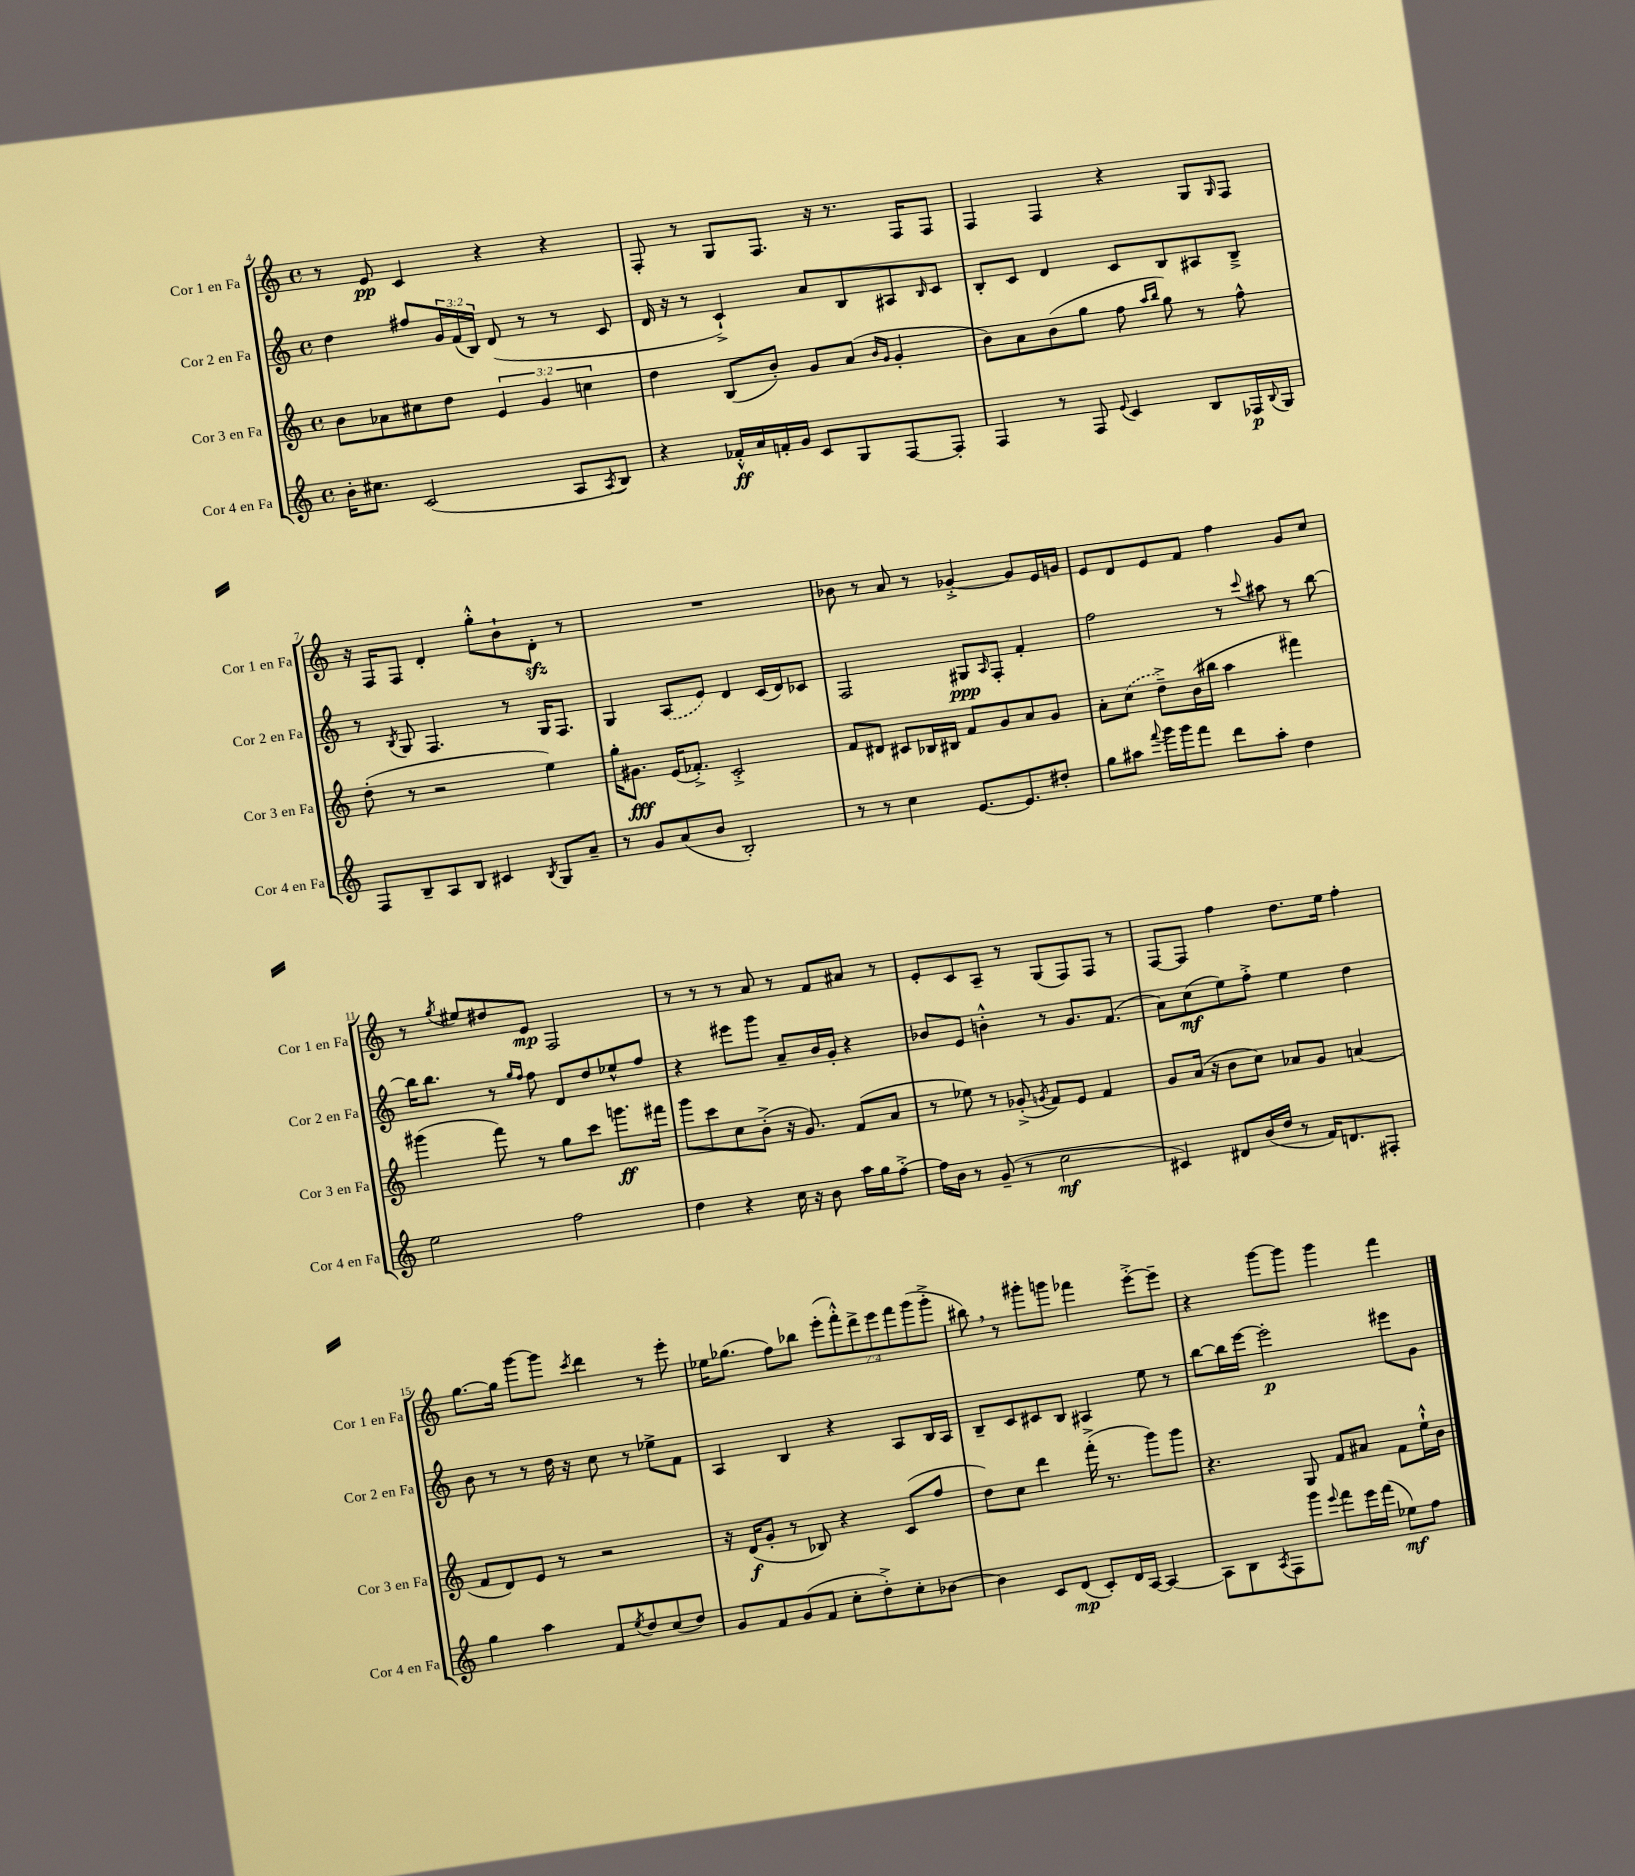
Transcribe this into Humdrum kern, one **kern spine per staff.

**kern	**dynam	**kern	**dynam	**kern	**dynam	**kern	**dynam
*part4	*part4	*part3	*part3	*part2	*part2	*part1	*part1
*staff4	*staff4	*staff3	*staff3	*staff2	*staff2	*staff1	*staff1
*I"Cor 4 en Fa	*	*I"Cor 3 en Fa	*	*I"Cor 2 en Fa	*	*I"Cor 1 en Fa	*
*I'Cor 4 en Fa	*	*I'Cor 3 en Fa	*	*I'Cor 2 en Fa	*	*I'Cor 1 en Fa	*
*clefG2	*	*clefG2	*	*clefG2	*	*clefG2	*
*k[]	*	*k[]	*	*k[]	*	*k[]	*
*M4/4	*	*M4/4	*	*M4/4	*	*M4/4	*
*met(c)	*	*met(c)	*	*met(c)	*	*met(c)	*
=4	=4	=4	=4	=4	=4	=4	=4
16b'\KL	.	8b\L	.	4dd\	.	8r	.
8.cc#X\J	.	.	.	.	.	.	.
.	.	8a-X\	.	.	.	8e/	pp
(2c/	.	8cc#X\	.	8ff#X/L	.	4c/	.
.	.	8dd\J	.	24g/L	.	.	.
.	.	.	.	(24f/	.	.	.
.	.	.	.	24B/JJ)	.	.	.
.	.	6e/	.	(8d/	.	4r	.
.	.	.	.	8r	.	.	.
.	.	6g/	.	.	.	.	.
8A/L	.	.	.	8r	.	4r	.
.	.	6ccn\	.	.	.	.	.
8qA/	.	.	.	.	.	.	.
8B/J)	.	.	.	8c/	.	.	.
=5	=5	=5	=5	=5	=5	=5	=5
4r	.	4dd\	.	16d/	.	8F'/	.
.	.	.	.	16r	.	.	.
.	.	.	.	8r	.	8r	.
16f-X'^^/LL	ff	(8B/L	.	4c`^/)	.	8G/L	.
16a/	.	.	.	.	.	.	.
16fn'/	.	8b'/J)	.	.	.	8.F/J	.
16g/JJ	.	.	.	.	.	.	.
8c/L	.	8g/L	.	8a/L	.	.	.
.	.	.	.	.	.	16r	.
8G/	.	(8a/J	.	8B/	.	8.r	.
.	.	16qqb/LL	.	.	.	.	.
.	.	16qqg/JJ	.	.	.	.	.
[8F/	.	4g'/	.	8A#X/	.	.	.
.	.	.	.	.	.	16F/KL	.
.	.	.	.	16qqB/	.	.	.
8F'/J]	.	.	.	8c/J	.	8F/J	.
=6	=6	=6	=6	=6	=6	=6	=6
4F/	.	8b\L)	.	8B'/L	.	4F/	.
.	.	8a\	.	8c/J	.	.	.
8r	.	(8b\	.	4d/	.	4F/	.
8F/	.	8gg\J	.	.	.	.	.
8qqe/	.	.	.	.	.	.	.
4c/	.	8ff\	.	8c/L	.	4r	.
.	.	16qqaa/LL	.	.	.	.	.
.	.	16qqbb/JJ	.	.	.	.	.
.	.	8gg\)	.	8B/	.	.	.
8B/L	.	8r	.	8A#X/	.	8G/L	.
.	.	.	.	.	.	16qqG/	.
16F-X/L	p	8ff^^\	.	8B~^/J	.	8F/J	.
8qqB/	.	.	.	.	.	.	.
16G/JJ	.	.	.	.	.	.	.
!!LO:LB:g=z
=7	=7	=7	=7	=7	=7	=7	=7
8F/L	.	(8dd'\	.	8r	.	16r	.
.	.	.	.	.	.	16F/KL	.
.	.	.	.	8qB/	.	.	.
8B~/	.	8r	.	8G/	.	8F/J	.
8A/	.	2r	.	4.F/	.	4d'/	.
8B/J	.	.	.	.	.	.	.
4c#X/	.	.	.	.	.	8gg'^^\L	.
.	.	.	.	8r	.	8b`\	.
8qB/	.	.	.	.	.	.	.
8G/L	.	4ee\)	.	16G/KL	.	8dzz'\J	.
.	.	.	.	8.F/J	.	.	.
8a~/J	.	.	.	.	.	8r	.
=8	=8	=8	=8	=8	=8	=8	=8
8r	.	16gg'\KL	.	4G/	.	1r	.
.	.	8.g#X\J	fff	.	.	.	.
8g/L	.	.	.	.	.	.	.
(8a/	.	(16e/KL	.	(8A/L	.	.	.
.	.	8.f-X'^/J)	.	.	.	.	.
8b/J	.	.	.	8e/J)	.	.	.
2B'/)	.	2c'^/	.	4d/	.	.	.
.	.	.	.	(16c/LL	.	.	.
.	.	.	.	16d/J)	.	.	.
.	.	.	.	8c-X/J	.	.	.
=9	=9	=9	=9	=9	=9	=9	=9
8r	.	8f/L	.	2F/	.	8b-X\	.
8r	.	8d#X/J	.	.	.	8r	.
4cc\	.	8c#X/L	.	.	.	8a/	.
.	.	16B-X/L	.	.	.	8r	.
.	.	16B#X/JJ	.	.	.	.	.
[8.e/L	.	8f/L	.	8G#X/L	ppp	[4g-X'^/	.
.	.	.	.	16qqA/	.	.	.
.	.	8g/	.	8F'/J	.	.	.
8.e/]	.	.	.	.	.	.	.
.	.	8a/	.	4f'/	.	8g-/L]	.
8dd#X'/J	.	8g/J	.	.	.	16e/L	.
.	.	.	.	.	.	16gn/JJ	.
=10	=10	=10	=10	=10	=10	=10	=10
8gg\L	.	8a'\L	.	2ff\	.	8e/L	.
8aa#X\J	.	(8cc\J	.	.	.	8d/	.
8qqfff/	.	.	.	.	.	.	.
16ggg\LL	.	8dd~^\L)	.	.	.	8e/	.
16ggg\J	.	.	.	.	.	.	.
8fff\J	.	(16b\L	.	.	.	8f/J	.
.	.	16bb#X\JJ	.	.	.	.	.
8ddd\L	.	4aa\	.	8r	.	4ff\	.
.	.	.	.	8qqccc/	.	.	.
8aa#'\J	.	.	.	8aa#X\	.	.	.
4dd\	.	4fff#X\)	.	8r	.	8g/L	.
.	.	.	.	[8bb\	.	8cc/J	.
!!LO:LB:g=z
=11	=11	=11	=11	=11	=11	=11	=11
2ee\	.	(4ggg#X\	.	16bb\KL]	.	8r	.
.	.	.	.	8.bb\J	.	.	.
.	.	.	.	.	.	8qgg/	.
.	.	.	.	.	.	8ee#X/L	.
.	.	8fff\)	.	8r	.	8dd#X/	.
.	.	.	.	16qqgg/LL	.	.	.
.	.	.	.	16qqff/JJ	.	.	.
.	.	8r	.	8ff\	.	8e/J	mp
2ff\	.	8gg\L	.	8d/L	.	2F/	.
.	.	8ccc\J	.	8dd/	.	.	.
.	.	8.gggn\L	ff	8ee-X^^/	.	.	.
.	.	.	.	8ff/J	.	.	.
.	.	16fff#X\Jk	.	.	.	.	.
=12	=12	=12	=12	=12	=12	=12	=12
4dd\	.	8ggg\L	.	4r	.	8r	.
.	.	8ccc\	.	.	.	8r	.
4r	.	8cc\	.	8eee#X\L	.	8r	.
.	.	(8b'^\J	.	8ggg\J	.	8a/	.
16cc\	.	16r	.	8a~/L	.	8r	.
16r	.	8.g/)	.	.	.	.	.
8b\	.	.	.	16b/L	.	8f/L	.
.	.	.	.	16g'/JJ	.	.	.
16aa\LL	.	(8f/L	.	4r	.	8a#X/J	.
16gg\J	.	.	.	.	.	.	.
[8ff'^\J	.	8a/J	.	.	.	8r	.
=13	=13	=13	=13	=13	=13	=13	=13
16ff\LL]	.	8r	.	8b-X/L	.	8e'/L	.
16b\JJ	.	.	.	.	.	.	.
8r	.	8ee-X\)	.	8e/J	.	8c/	.
(8g~/	.	8r	.	4bn'^^\	.	8A~/J	.
8r	.	(8g-X'^/	.	.	.	8r	.
.	.	8qgn/	.	.	.	.	.
2cc\	mf	8f/L)	.	8r	.	(8G/L	.
.	.	8e/J	.	8.g/L	.	8F/)	.
.	.	4f/	.	.	.	8F/J	.
.	.	.	.	(8.f/J	.	.	.
.	.	.	.	.	.	8r	.
=14	=14	=14	=14	=14	=14	=14	=14
4c#X/)	.	8g/L	.	8a\L)	.	[8F/L	.
.	.	(16a/Jk	.	(8cc\	mf	8F/J]	.
.	.	16r	.	.	.	.	.
8d#X/L	.	8b\L	.	8ee\)	.	4ff\	.
(16b/L	.	8cc\J)	.	8ff'^\J	.	.	.
16dd/JJ	.	.	.	.	.	.	.
8r	.	8a-X/L	.	4ee\	.	8.dd\L	.
16f/KL)	.	8g/J	.	.	.	.	.
8.dn/	.	.	.	.	.	16ee\Jk	.
.	.	(4an/	.	4dd\	.	4ff'\	.
8F#X'/J	.	.	.	.	.	.	.
!!LO:LB:g=z
=15	=15	=15	=15	=15	=15	=15	=15
4gg\	.	8f/L	.	8b\	.	[8.gg\L	.
.	.	8d/)	.	8r	.	.	.
.	.	.	.	.	.	16gg\Jk]	.
4aa\	.	8e/J	.	8r	.	[8ggg\L	.
.	.	8r	.	16dd\	.	8ggg\J]	.
.	.	.	.	16r	.	.	.
.	.	.	.	.	.	8qccc/	.
8f/L	.	2r	.	8cc\	.	4ddd\	.
8qee/	.	.	.	.	.	.	.
8dd/	.	.	.	8r	.	.	.
(8cc/	.	.	.	8ee-X^\L	.	8r	.
8dd/J)	.	.	.	8f\J	.	8eee'\	.
=16	=16	=16	=16	=16	=16	=16	=16
8g/L	.	16r	.	4A/	.	16ee-X\KL	.
.	.	(16d/KL	f	.	.	(8.gg-X\J	.
8f/	.	8g'/J	.	.	.	.	.
(8g/	.	8r	.	4B/	.	8ff\L)	.
8f/J	.	8B-X/)	.	.	.	8bb-X\J	.
8cc'\L	.	4r	.	4r	.	(14eee'\L	.
.	.	.	.	.	.	14fff'^^\)	.
8dd'^\)	.	.	.	.	.	.	.
.	.	.	.	.	.	14ddd^\	.
.	.	.	.	.	.	14eee\	.
8cc'\	.	(8c/L	.	8A/L	.	.	.
.	.	.	.	.	.	14fff\	.
.	.	.	.	.	.	(14ggg\	.
[8b-X\J	.	8ff/J	.	16B/L	.	.	.
.	.	.	.	.	.	14ggg'^\J	.
.	.	.	.	16A/JJ	.	.	.
=17	=17	=17	=17	=17	=17	=17	=17
4b-\]	.	8dd\L)	.	8B~/L	.	8bb#X,\)	.
.	.	8cc\J	.	8c/	.	8r	.
8c/L	.	4ddd\	.	8c#X/	.	8ggg#X'\L	.
(8d/J	mp	.	.	8B/J	.	8gggn\J	.
8c'/L)	.	(16fff'^\	.	4A#X/	.	4fff-X\	.
.	.	8.r	.	.	.	.	.
16d/L	.	.	.	.	.	.	.
[16A/JJ	.	.	.	.	.	.	.
4A/_	.	8ggg\L)	.	8ee\	.	[8eee'^\L	.
.	.	8ggg\J	.	8r	.	8eee~\J]	.
=18	=18	=18	=18	=18	=18	=18	=18
8A\L]	.	4.r	.	[8bb\L	.	4r	.
8B\	.	.	.	16bb\L]	.	.	.
.	.	.	.	[16eee\JJ	.	.	.
8qA/	.	.	.	.	.	.	.
8F\	.	.	.	2eee'\]	p	[8ggg\L	.
8ggg\J	.	8G/	.	.	.	8ggg\J]	.
8qqeee/	.	.	.	.	.	.	.
8fff\L	.	8f/L	.	.	.	4ggg\	.
16eee\L	.	8a#X/J	.	.	.	.	.
(16fff\JJ	.	.	.	.	.	.	.
8ee-X\L)	mf	8f\L	.	8eee#X\L	.	4fff\	.
8ff\J	.	16ee`^^\L	.	8g\J	.	.	.
.	.	16b\JJ	.	.	.	.	.
==	==	==	==	==	==	==	==
*-	*-	*-	*-	*-	*-	*-	*-
